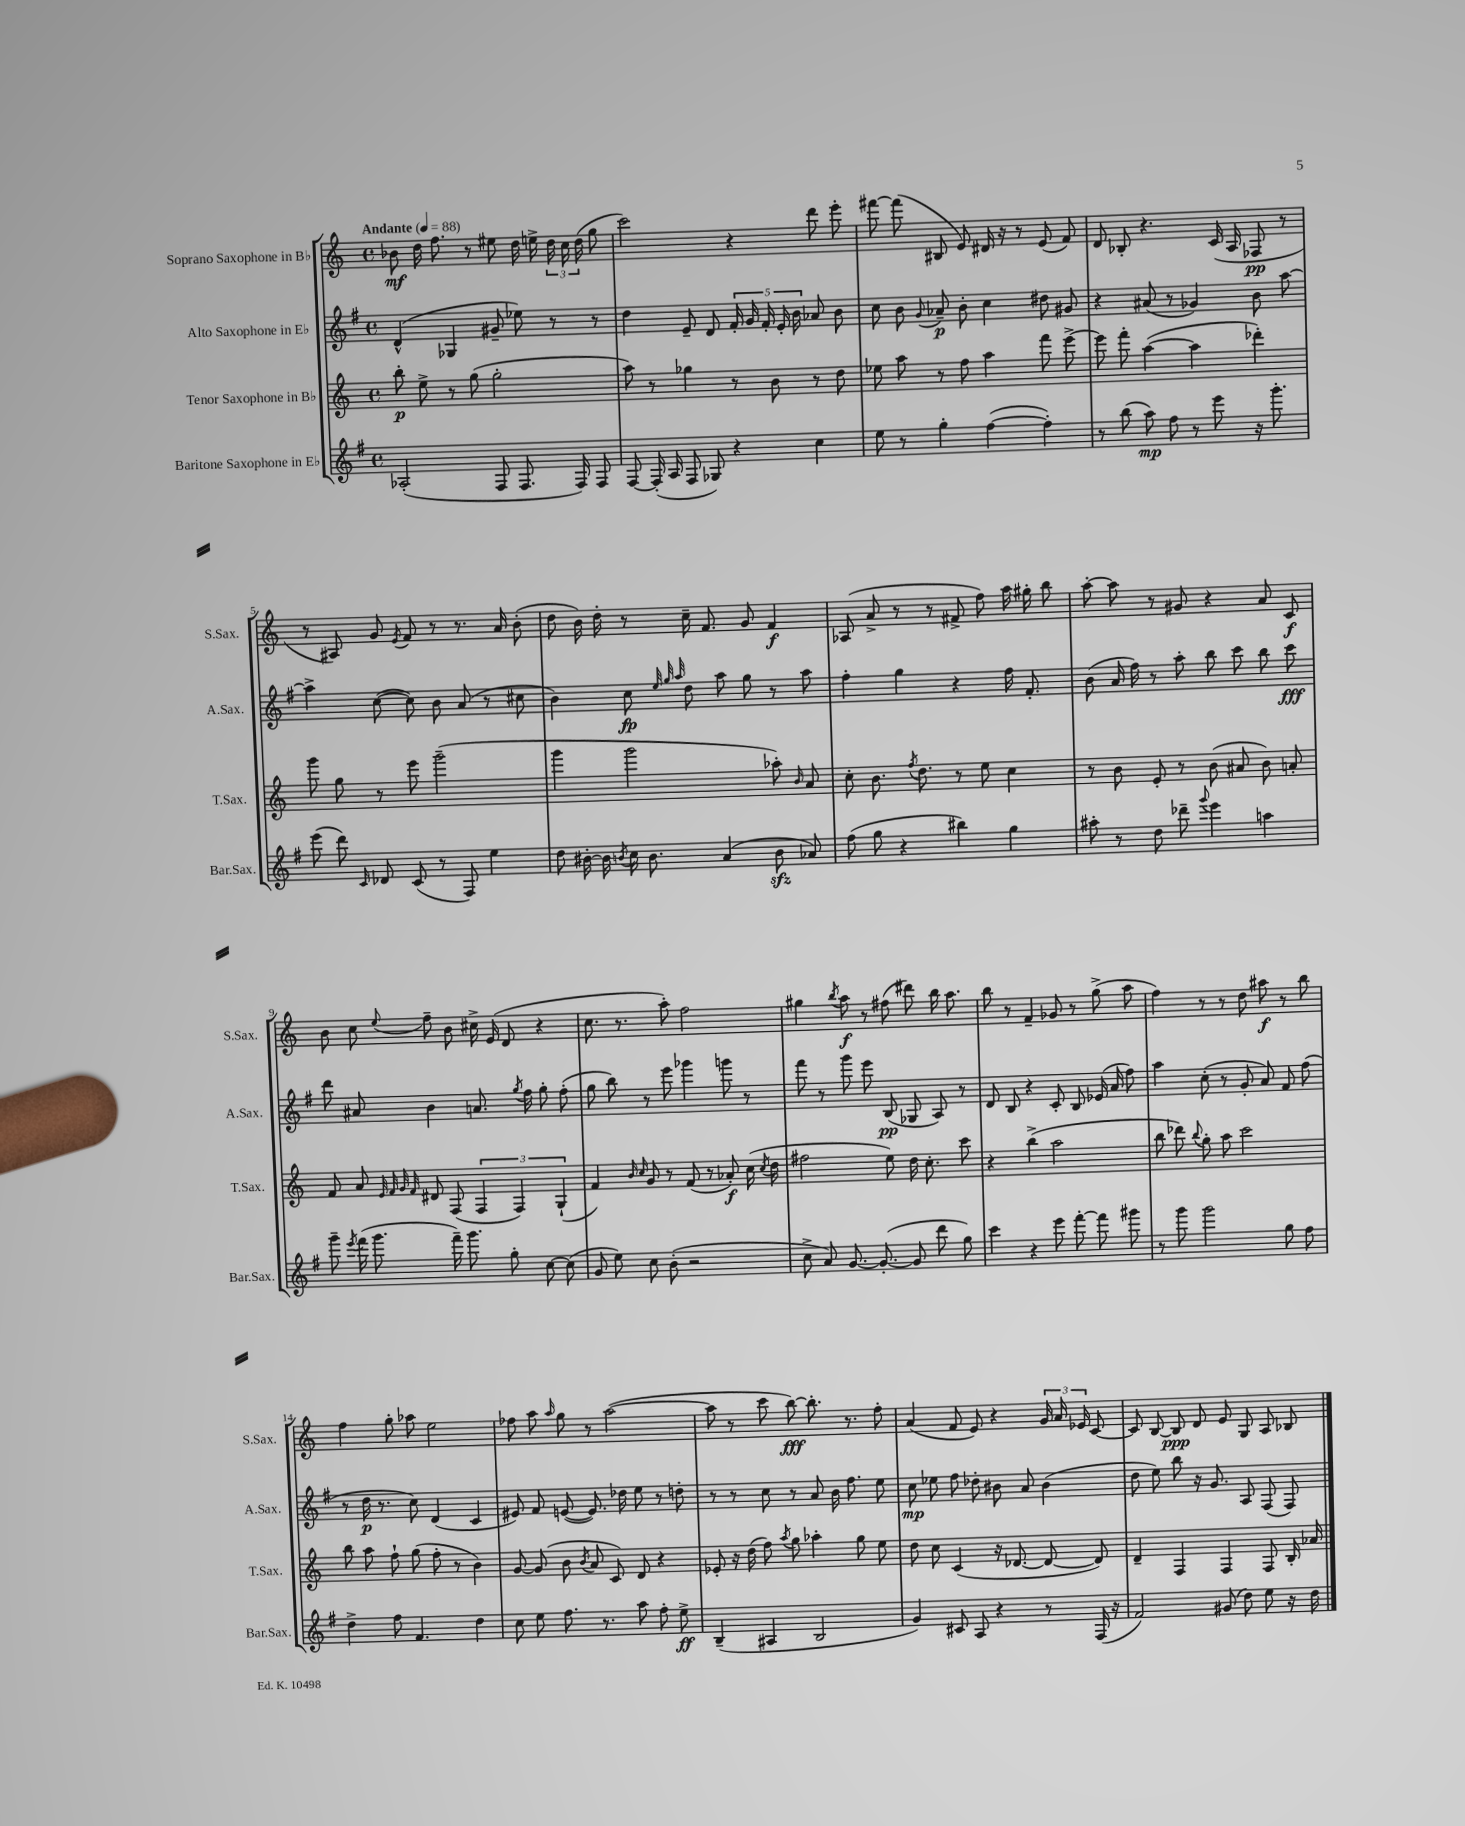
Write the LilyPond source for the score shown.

<<
\new StaffGroup <<
\new Staff = "s0" \with { instrumentName = "Soprano Saxophone in Bb" shortInstrumentName = "S.Sax." } {
    \clef treble \key c \major \defaultTimeSignature \time 4/4 \tempo "Andante" 4 = 88
    \autoBeamOff bes'8\mf d''16 f''8. r8 eis''8 d''16 e''16-> \tuplet 3/2 { d''16 c''16 d''16( } g''8 |
    c'''2) r4 d'''8 e'''8-. |
    fis'''8~ fis'''8( bis8 e'8) dis'16 r16 r8 e'8( f'8) |
    d'8 bes8-. r4. c'16( a16 fes8\pp r8 |
    r8 ais8) g'8 \acciaccatura { e'8 } f'8 r8 r8. a'16 b'8-.( |
    d''8 b'16) d''16-. r8 c''16-- f'8. g'8 f'4\f |
    aes8( a'8-> r8 r8 fis'8-> f''8) a''16 gis''16-. b''8 |
    a''8~-. a''8 r8 gis'8 r4 a'8 c'8\f |
    b'8 c''8 \appoggiatura { e''8 } f''8-- b'8 cis''16-> e'16( d'8 r4 |
    c''8. r8. a''8-.) f''2 |
    gis''4 \acciaccatura { b''8 } a''8\f r8 fis''8( dis'''8) b''16 a''8. |
    b''8 r8 f'4-- ges'8 r8 g''8->( a''8 |
    f''4) r8 r8 d''8 ais''8\f r8 b''8 |
    f''4 g''8-. aes''8 e''2 |
    fes''8 a''8 \grace { a''16 } g''8 r8 a''2~( |
    a''8 r8 c'''8 b''8~\fff) b''8.-. r8. f''8-. |
    a'4( f'8 e'8) r4 \tuplet 3/2 { g'16 a'16 ees'16 } c'8~ |
    c'8 b8~ b8\ppp d'8 e'8 g8 a8 bes8 \bar "|." |
}
\new Staff = "s1" \with { instrumentName = "Alto Saxophone in Eb" shortInstrumentName = "A.Sax." } {
    \clef treble \key g \major \defaultTimeSignature \time 4/4
    \autoBeamOff d'4-^( ges4 gis'8-- ees''8) r8 r8 |
    d''4 e'8-- d'8 \tuplet 5/4 { fis'16-. g'16 fis'16-. e'16-. b'16 } aes'8 b'8 |
    c''8 b'8 \appoggiatura { g'8 } aes'8--\p b'8-. c''4 dis''8 gis'8 |
    r4 ais'8( r8 ges'4) b'8 a''8~ |
    a''4-> c''8~( c''8) b'8 a'8( r8 cis''8 |
    b'4) c''8\fp \grace { e''32 g''32 a''32 } d''8 a''8 g''8 r8 a''8 |
    fis''4-. g''4 r4 fis''16 fis'8.-. |
    b'8( a'16 fis''16) r8 a''8-. b''8 c'''8 b''8 c'''8\fff |
    d'''8 ais'8 b'4 a'8. \acciaccatura { g''8 } fis''16 g''8-. fis''8-.( |
    g''8 b''8) r8 e'''8 ges'''4 g'''8 r8 |
    fis'''8 r8 g'''8 e'''8 b8\pp( ges8 a8) r8 |
    d'8 b8 r4 c'8-. b8 ees'16( a'16 fis''8) |
    a''4 c''8-.( r8 g'8-. a'8) fis'8 fis''8( |
    r8 d''16\p r8. c''8) d'4( c'4 |
    eis'8) fis'8 e'8~( e'8.) des''16 e''8 r8 d''8-. |
    r8 r8 c''8 r8 a'8 b'16 fis''8. e''8 |
    c''8\mp ees''8 fis''8 des''8-. bis'8 a'8 bis'4( |
    d''8 e''8) b''8 r16 g'8. a8 fis8( fis8) \bar "|." |
}
\new Staff = "s2" \with { instrumentName = "Tenor Saxophone in Bb" shortInstrumentName = "T.Sax." } {
    \clef treble \key c \major \defaultTimeSignature \time 4/4
    \autoBeamOff b''8-.\p e''8-> r8 g''8( g''2-. |
    a''8) r8 ges''4 r8 b'8 r8 d''8 |
    ees''8 a''8 r8 f''8 a''4 f'''8 e'''8~-> |
    e'''8 f'''8-. a''4~( a''4 des'''4-.) |
    g'''8 g''8 r8 e'''8 g'''2--( |
    g'''4 g'''2 aes''8-.) \grace { b'16 } a'8 |
    c''8-. b'8. \acciaccatura { f''8 } d''8. r8 e''8 c''4 |
    r8 b'8 e'8-. r8 b'8( ais'8 b'8) a'8-. |
    f'8 a'8 \grace { e'32 f'32 g'32 f'32 } dis'8 f8( \tuplet 3/2 { f4 f4) g4-!( } |
    f'4) \grace { b'16 c''16 } g'8 r8 f'8( r8 aes'8-.\f) c''16( \acciaccatura { c''8 } d''16 |
    fis''2 e''8) d''16 c''8.-. c'''8 |
    r4 b''4->( a''2 |
    b''8 des'''8) \appoggiatura { b''8 } g''8-. a''8 c'''2 |
    b''8 a''8 f''8-! g''8( f''8-. r8 b'4) |
    g'8~ g'8( b'8 \acciaccatura { b'8 } a'8 c'8) d'8 r4 |
    ees'8-. r16 d''16( f''8) \acciaccatura { a''8 } g''8 aes''4-. g''8 e''8 |
    d''8 c''8 c'4( r16 des'8.~ des'8~ des'8) |
    d'4-- f4 f4 f8 b16-. aes'16 \bar "|." |
}
\new Staff = "s3" \with { instrumentName = "Baritone Saxophone in Eb" shortInstrumentName = "Bar.Sax." } {
    \clef treble \key g \major \defaultTimeSignature \time 4/4
    \autoBeamOff aes2-.( fis8 fis8. fis16) fis8 |
    fis8~ fis16-.( a16 fis8 ges8) r4 c''4 |
    e''8 r8 g''4-. fis''4~( fis''4-.) |
    r8 b''8( a''8\mp) fis''8 r8 e'''8 r16 g'''8.-. |
    e'''8( d'''8) \grace { c'16 } des'8 c'8( r8 fis8) e''4 |
    d''8 bis'16~-. bis'16 \acciaccatura { b'8 } c''16 b'8. a'4( b'8\sfz aes'8) |
    fis''8( g''8 r4 bis''4) g''4 |
    ais''8-. r8 d''8 des'''8-- \appoggiatura { g'''8 } e'''4 a''4 |
    g'''8-- \acciaccatura { e'''8 } fis'''16( g'''8. fis'''16--) g'''8. g''8-. c''8~ c''8( |
    g'8 e''8) c''8 b'8-.( r2 |
    c''8-> a'8) g'8.~ g'8.~-.( g'8 d'''8 g''8) |
    c'''4 r4 e'''8 fis'''8~-. fis'''8 gis'''8 |
    r8 g'''8 g'''2 g''8 fis''8 |
    d''4-> fis''8 fis'4. d''4 |
    c''8 e''8 fis''8. r8. a''8 fis''8-. e''8->\ff |
    b4--( ais4 b2 |
    g'4) cis'8 a8 r4 r8 fis16( r16 |
    fis'2) gis'8( d''8) e''8 r16 d''16 \bar "|." |
}
>>
>>
